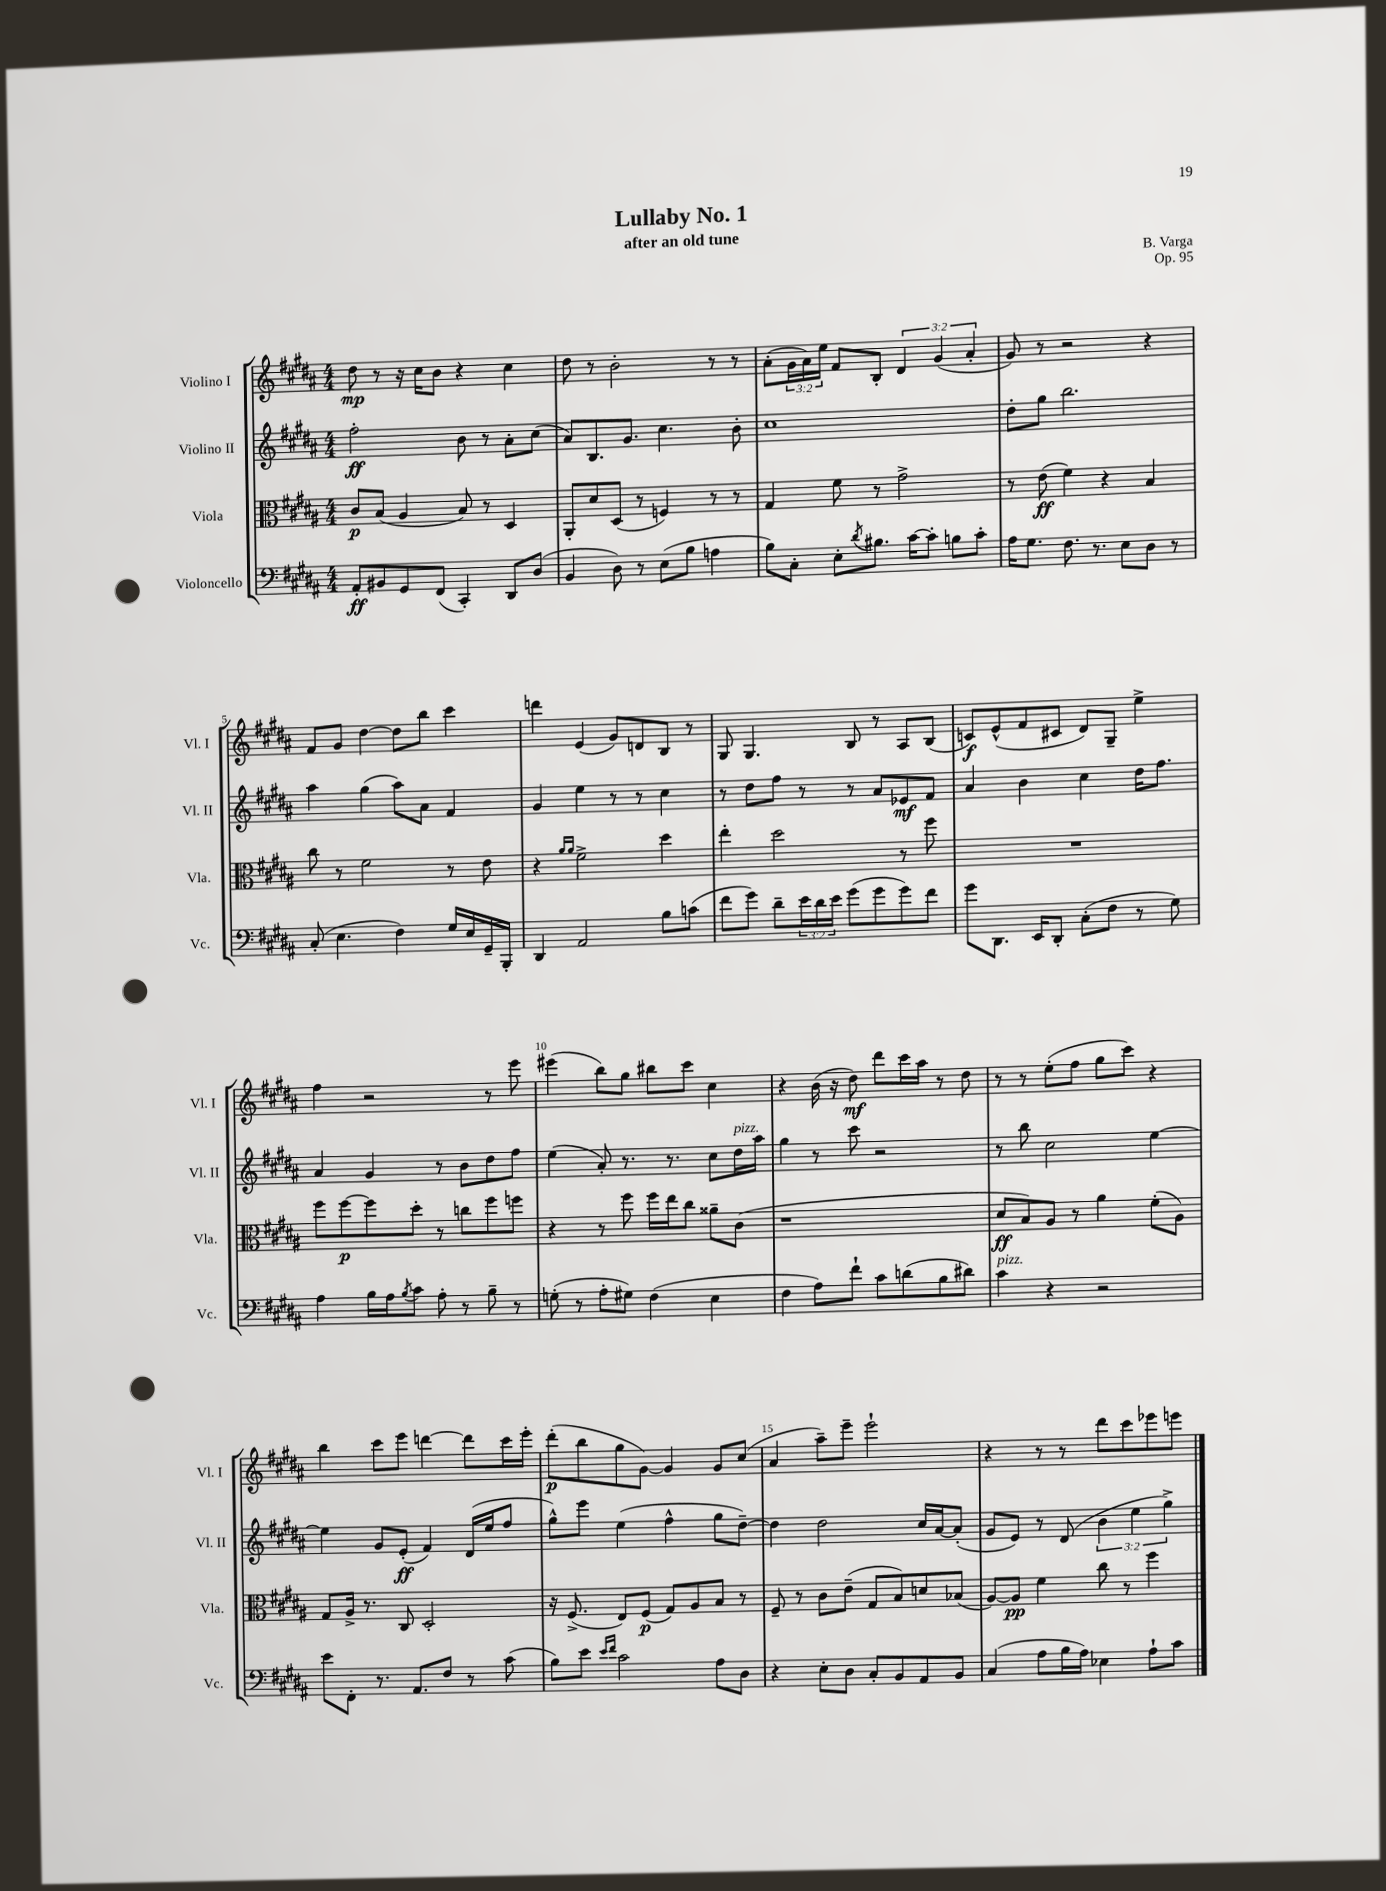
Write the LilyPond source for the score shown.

\header { title = "Lullaby No. 1" composer = "B. Varga" subtitle = "after an old tune" opus = "Op. 95" }
<<
\new StaffGroup <<
\new Staff = "s0" \with { instrumentName = "Violino I" shortInstrumentName = "Vl. I" } {
    \clef treble \key b \major \numericTimeSignature \time 4/4 \override Staff.TupletNumber.text = #tuplet-number::calc-fraction-text
    dis''8\mp r8 r16 cis''16 b'8 r4 cis''4 |
    dis''8 r8 b'2-. r8 r8 |
    ais'8-.( \tuplet 3/2 { gis'16 ais'16) e''16 } fis'8 b8-. \tuplet 3/2 { dis'4 gis'4( ais'4-. } |
    gis'8) r8 r2 r4 |
    fis'8 gis'8 dis''4~ dis''8 b''8 cis'''4 |
    d'''4 e'4( gis'8) d'8 b8 r8 |
    gis8 gis4. b8 r8 ais8 b8( |
    c'8\f) e'8-^( fis'8 cis'8 dis'8) gis8-- e''4-> |
    fis''4 r2 r8 e'''8 |
    eis'''4( b''8) gis''8 bis''8 cis'''8 cis''4 |
    r4 b'16( r16 dis''8\mf) dis'''8 cis'''16 ais''16 r8 dis''8 |
    r8 r8 e''8-.( fis''8 gis''8 cis'''8) r4 |
    b''4 cis'''8 e'''8 d'''4~ d'''8 cis'''16 e'''16-. |
    dis'''8-.\p( b''8 gis''8 gis'8~) gis'4 gis'8 cis''8( |
    ais'4 ais''8--) e'''8-- e'''2-! |
    r4 r8 r8 dis'''8 cis'''8 ees'''8 e'''8 \bar "|." |
}
\new Staff = "s1" \with { instrumentName = "Violino II" shortInstrumentName = "Vl. II" } {
    \clef treble \key b \major \numericTimeSignature \time 4/4 \override Staff.TupletNumber.text = #tuplet-number::calc-fraction-text
    fis''2-.\ff b'8 r8 ais'8-. cis''8( |
    ais'8) b8. gis'8. cis''4. b'8-. |
    cis''1 |
    dis''8-. gis''8 b''2. |
    ais''4 gis''4( ais''8) ais'8 fis'4 |
    gis'4 e''4 r8 r8 cis''4 |
    r8 dis''8 fis''8 r8 r8 ais'8 ees'8\mf fis'8 |
    ais'4 b'4 cis''4 dis''16 fis''8. |
    ais'4 gis'4 r8 b'8 dis''8 fis''8 |
    e''4( ais'8-.) r8. r8. cis''8 dis''16^\markup { \italic "pizz." } ais''16 |
    gis''4 r8 cis'''8 r2 |
    r8 b''8 cis''2 e''4~ |
    e''4 gis'8 e'8-.\ff( fis'4) dis'16( e''16 fis''8 |
    gis''8-^) e'''8 e''4( fis''4-^ gis''8 dis''8~--) |
    dis''4 dis''2 cis''16 ais'16~ ais'8-.( |
    gis'8 e'8) r8 dis'8( \tuplet 3/2 { b'4 e''4 gis''4->) } \bar "|." |
}
\new Staff = "s2" \with { instrumentName = "Viola" shortInstrumentName = "Vla." } {
    \clef alto \key b \major \numericTimeSignature \time 4/4
    cis'8\p b8( ais4 b8) r8 dis4 |
    ais,8-. dis'8 dis8( r8 f4) r8 r8 |
    gis4 fis'8 r8 gis'2-> |
    r8 e'8\ff( fis'4) r4 b4 |
    cis''8 r8 fis'2 r8 e'8 |
    r4 \grace { ais'16 ais'16 } fis'2-> dis''4 |
    e''4-. dis''2 r8 fis''8 |
    R1 |
    fis''8 fis''8~\p fis''8 dis''8-. r8 c''8 fis''8 f''8 |
    r4 r8 fis''8 fis''16 e''16 cis''8 aisis'8-- cis'8( |
    r1 |
    dis'8\ff b8) ais8 r8 ais'4 fis'8-.( ais8) |
    gis8 ais16-> r8. cis8 dis2-. |
    r16 fis8.->( e8) fis8\p( gis8) ais8 b8 r8 |
    fis8-- r8 cis'8 e'8--( gis8 b8) d'8 bes8( |
    ais8~) ais8\pp fis'4 cis''8 r8 fis''4 \bar "|." |
}
\new Staff = "s3" \with { instrumentName = "Violoncello" shortInstrumentName = "Vc." } {
    \clef bass \key b \major \numericTimeSignature \time 4/4 \override Staff.TupletNumber.text = #tuplet-number::calc-fraction-text
    ais,8-.\ff bis,8 gis,8 fis,8( cis,4-.) dis,8 dis8( |
    b,4 dis8) r8 e8( b8 a4 |
    b8) cis8-. e8-. \acciaccatura { dis'8 } bis8. cis'16~ cis'8-. b8 cis'8-. |
    ais16 gis8. fis8. r8. e8 dis8 r8 |
    cis8-.( e4. fis4) gis16 e16 gis,16-- b,,16-. |
    dis,4 ais,2 b8 c'8( |
    fis'8 gis'8) dis'8-- \tuplet 3/2 { e'16 dis'16 e'16 } gis'8( gis'8 gis'8) fis'8 |
    gis'8 dis,8. e,16 dis,8-. cis8-.( fis8 r8 gis8) |
    ais4 b16 ais16 \acciaccatura { b8 } cis'8 ais8-. r8 b8-- r8 |
    g8-.( r8 ais8-. gis8) fis4( e4 |
    fis4 ais8) fis'8-! cis'8 d'8( b8 dis'8) |
    cis'4^\markup { \italic "pizz." } r4 r2 |
    e'8 fis,8-. r8. ais,8. fis8 r8 cis'8( |
    b8) e'8 \grace { e'16 fis'16 } cis'2 ais8 dis8 |
    r4 e8-. dis8 cis8-. b,8 ais,8 b,8 |
    cis4( ais8 b16 ais16) ees4 ais8-! cis'8 \bar "|." |
}
>>
>>
\layout { \context { \Score \override BarNumber.break-visibility = ##(#f #t #t) barNumberVisibility = #(every-nth-bar-number-visible 5) } }
